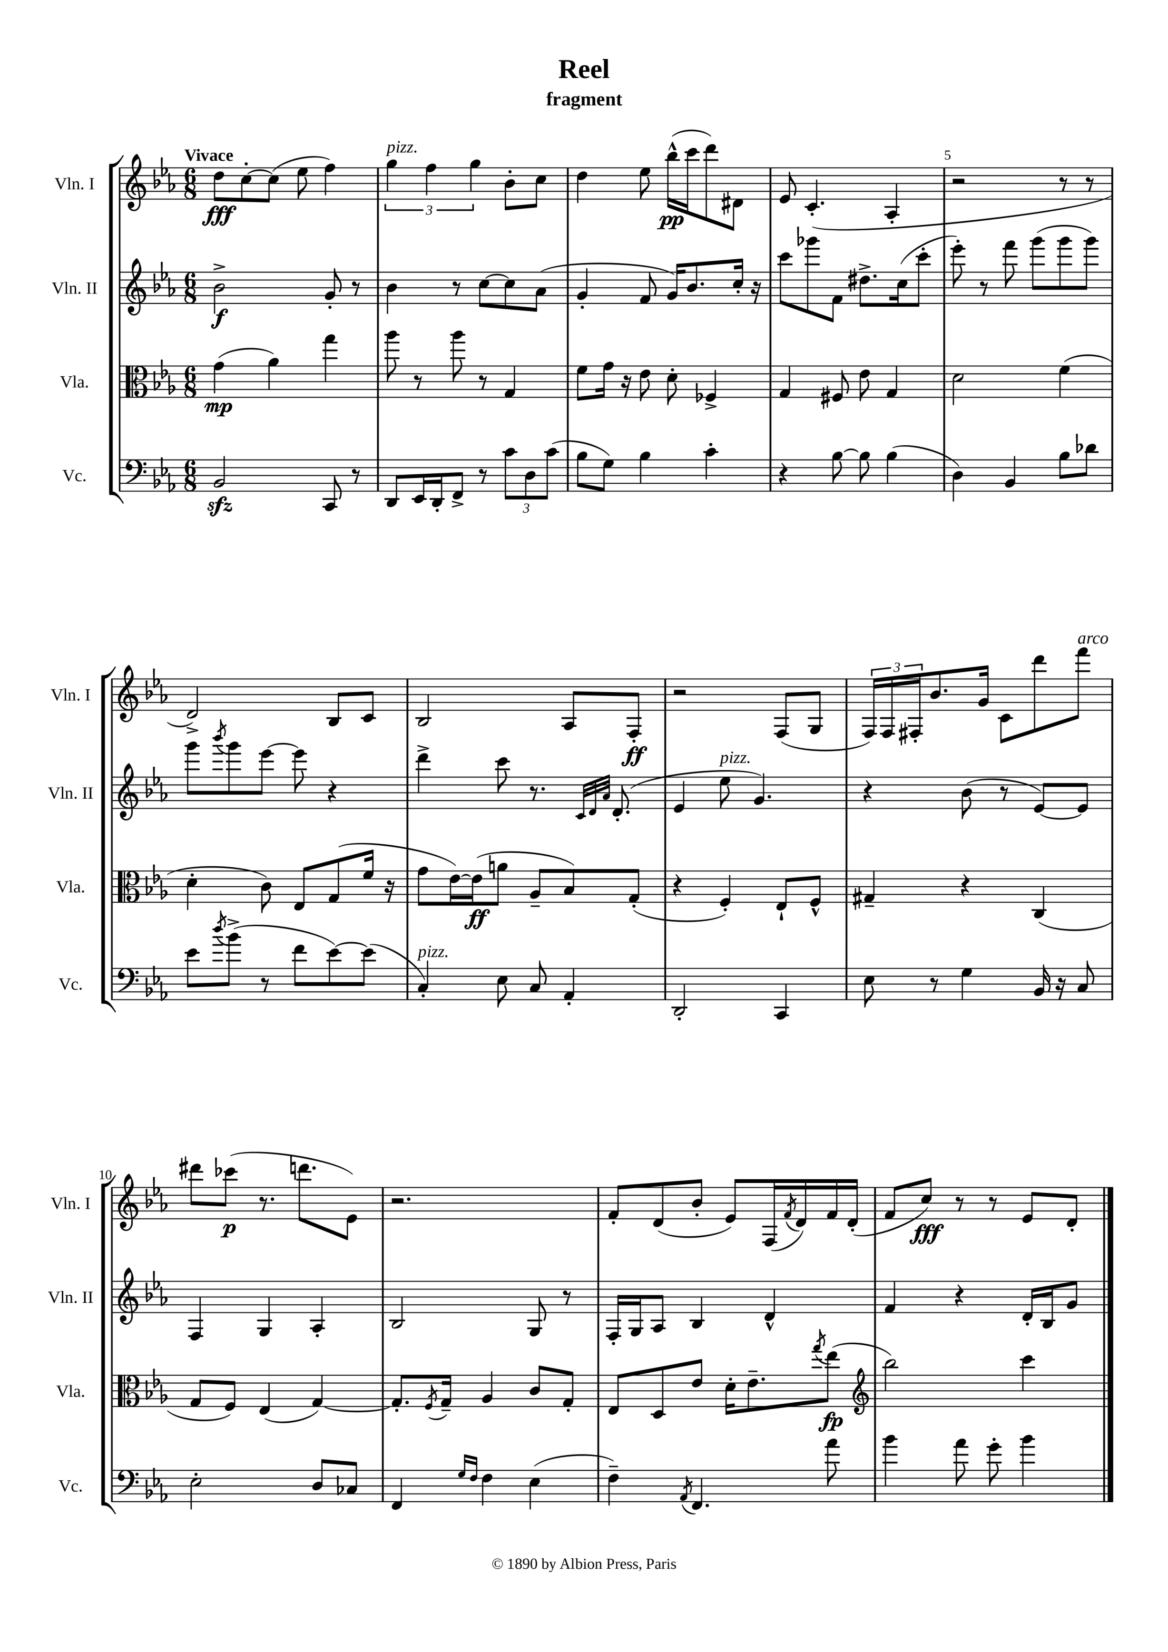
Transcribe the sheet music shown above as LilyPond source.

\header { title = "Reel" subtitle = "fragment" }
<<
\new StaffGroup <<
\new Staff = "s0" \with { instrumentName = "Vln. I" shortInstrumentName = "Vln. I" } {
    \clef treble \key ees \major \numericTimeSignature \time 6/8 \tempo "Vivace"
    d''8\fff c''8~-. c''8( ees''8 f''4) |
    \tuplet 3/2 { g''4^\markup { \italic "pizz." } f''4 g''4 } bes'8-. c''8 |
    d''4 ees''8 bes''16-^\pp( c'''16 d'''8) dis'8 |
    ees'8 c'4.-.( aes4-. |
    r2 r8 r8 |
    d'2->) bes8 c'8 |
    bes2 aes8 f8-.\ff |
    r2 f8( g8 |
    \tuplet 3/2 { f16) f16 fis16-. } bes'8. g'16 c'8 d'''8 f'''8^\markup { \italic "arco" } |
    dis'''8 ces'''8\p( r8. d'''8. ees'8) |
    r2. |
    f'8-. d'8( bes'8-. ees'8) f16( \acciaccatura { f'8 } d'16) f'16 d'16-.( |
    f'8 c''8\fff) r8 r8 ees'8 d'8-. \bar "|." |
}
\new Staff = "s1" \with { instrumentName = "Vln. II" shortInstrumentName = "Vln. II" } {
    \clef treble \key ees \major \numericTimeSignature \time 6/8
    bes'2->\f g'8-. r8 |
    bes'4 r8 c''8~ c''8 aes'8( |
    g'4-. f'8 g'16) bes'8. c''16-. r16 |
    c'''8 ges'''8 f'8 dis''8.-> c''16( c'''8-. |
    ees'''8-.) r8 f'''8 g'''8( g'''8 g'''8) |
    g'''8 \acciaccatura { bes'''8 } g'''8 ees'''8~ ees'''8 r4 |
    d'''4-> c'''8 r8. \grace { c'32 d'32 aes'32 } d'8.-.( |
    ees'4 ees''8^\markup { \italic "pizz." } g'4.) |
    r4 bes'8( r8 ees'8~) ees'8 |
    f4 g4 aes4-. |
    bes2 g8 r8 |
    f16-. g16 aes8 bes4 d'4-^ |
    f'4 r4 d'16-. bes16 g'8 \bar "|." |
}
\new Staff = "s2" \with { instrumentName = "Vla." shortInstrumentName = "Vla." } {
    \clef alto \key ees \major \numericTimeSignature \time 6/8
    g'4\mp( aes'4) g''4 |
    aes''8 r8 aes''8 r8 g4 |
    f'8 g'16 r16 ees'8 d'8-. fes4-> |
    g4 fis8 ees'8 g4 |
    d'2 f'4( |
    d'4-. c'8) ees8 g8( f'16 r16 |
    g'8 ees'16~) ees'16\ff( a'8 aes8-- bes8) g8-.( |
    r4 f4-.) ees8-! f8-^ |
    gis4-- r4 c4( |
    g8 f8) ees4( g4~) |
    g8.-. \acciaccatura { f8 } g16-- aes4 c'8 g8-. |
    ees8 d8 ees'8 d'16-. ees'8.-- \acciaccatura { g''8 } ees''8\fp( |
    \clef treble bes''2) c'''4 \bar "|." |
}
\new Staff = "s3" \with { instrumentName = "Vc." shortInstrumentName = "Vc." } {
    \clef bass \key ees \major \numericTimeSignature \time 6/8
    bes,2\sfz c,8 r8 |
    d,8 ees,16 d,16-. f,8-> r8 \tuplet 3/2 { c'8 d8 c'8( } |
    bes8 g8) bes4 c'4-. |
    r4 bes8~ bes8 bes4( |
    d4) bes,4 bes8 des'8 |
    ees'8 \acciaccatura { d''8 } bes'8->( r8 f'8 ees'8~) ees'8( |
    c4-.^\markup { \italic "pizz." }) ees8 c8 aes,4-. |
    d,2-. c,4 |
    ees8 r8 g4 bes,16 r16 c8 |
    ees2-. d8 ces8 |
    f,4 \grace { g16 f16 } f4 ees4( |
    f4--) \acciaccatura { aes,8 } f,4. aes'8 |
    bes'4 aes'8 g'8-. bes'4 \bar "|." |
}
>>
>>
\layout { \context { \Score \override BarNumber.break-visibility = ##(#f #t #t) barNumberVisibility = #(every-nth-bar-number-visible 5) } }
